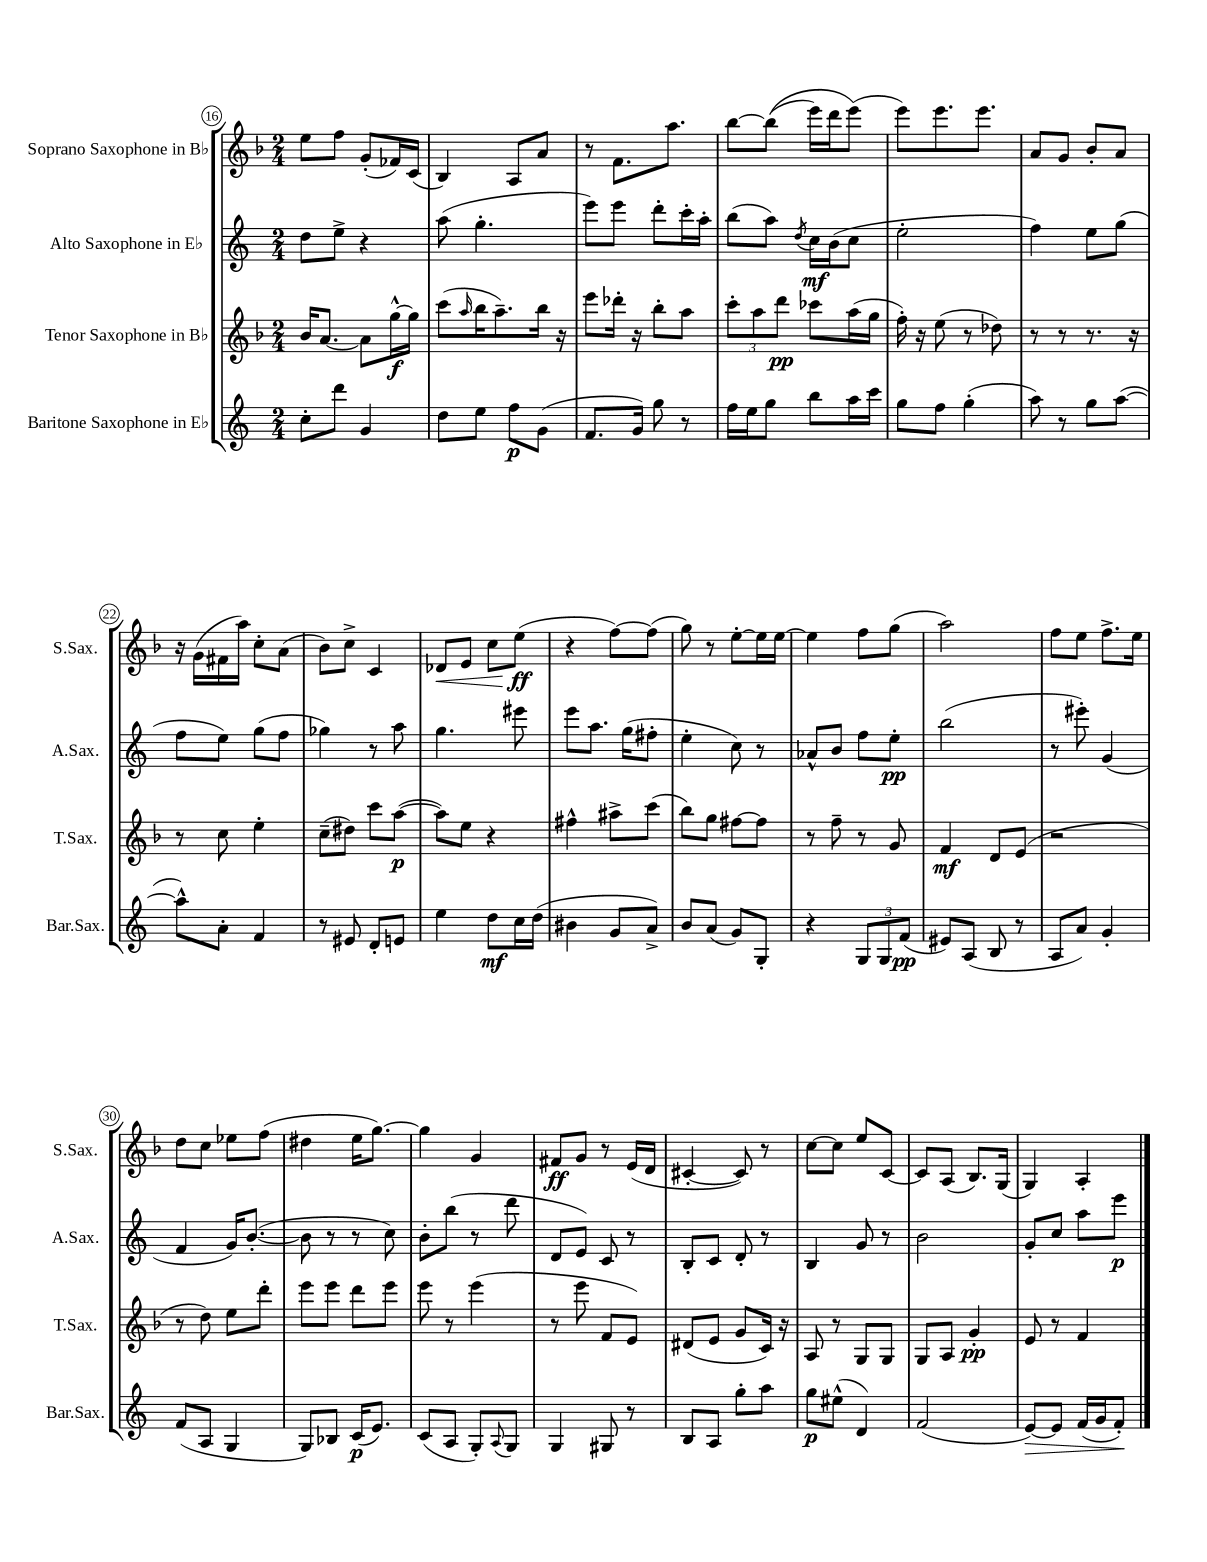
<<
\new StaffGroup <<
\new Staff = "s0" \with { instrumentName = "Soprano Saxophone in Bb" shortInstrumentName = "S.Sax." } {
    \clef treble \key f \major \numericTimeSignature \time 2/4
    e''8 f''8 g'8-.( fes'16) c'16( |
    bes4) a8 a'8 |
    r8 f'8. a''8. |
    bes''8~ bes''8(\( e'''16) d'''16 e'''8(\) |
    e'''8) e'''8. e'''8. |
    a'8 g'8 bes'8-. a'8 |
    r16 g'16( fis'16 a''16) c''8-. a'8( |
    bes'8) c''8-> c'4 |
    des'8\< e'8 c''8 e''8\ff\!( |
    r4 f''8~) f''8( |
    g''8) r8 e''8~-. e''16 e''16~ |
    e''4 f''8 g''8( |
    a''2) |
    f''8 e''8 f''8.-> e''16 |
    d''8 c''8 ees''8 f''8( |
    dis''4 e''16 g''8.~) |
    g''4 g'4 |
    fis'8\ff g'8 r8 e'16( d'16 |
    cis'4~-. cis'8) r8 |
    c''8~ c''8 e''8 c'8~ |
    c'8 a8( bes8.) g16( |
    g4) a4-. \bar "|." |
}
\new Staff = "s1" \with { instrumentName = "Alto Saxophone in Eb" shortInstrumentName = "A.Sax." } {
    \clef treble \key c \major \numericTimeSignature \time 2/4
    d''8 e''8-> r4 |
    a''8( g''4.-. |
    e'''8) e'''8 d'''8-. c'''16-. a''16-. |
    b''8( a''8) \acciaccatura { d''8 } c''16\mf b'16( c''8 |
    e''2-. |
    f''4) e''8 g''8( |
    f''8 e''8) g''8( f''8 |
    ges''4) r8 a''8 |
    g''4. eis'''8 |
    e'''8 a''8. g''16( fis''8-. |
    e''4-. c''8) r8 |
    aes'8-^ b'8 f''8 e''8-.\pp |
    b''2( |
    r8 eis'''8-.) g'4( |
    f'4 g'16) b'8.~-.( |
    b'8 r8 r8 c''8) |
    b'8-. b''8( r8 d'''8 |
    d'8 e'8) c'8 r8 |
    b8-. c'8 d'8-. r8 |
    b4 g'8 r8 |
    b'2 |
    g'8-. c''8 a''8 e'''8\p \bar "|." |
}
\new Staff = "s2" \with { instrumentName = "Tenor Saxophone in Bb" shortInstrumentName = "T.Sax." } {
    \clef treble \key f \major \numericTimeSignature \time 2/4
    bes'16 a'8.~ a'8 g''16~-^\f g''16 |
    c'''8( \grace { a''16 } bes''16 a''8.--) bes''16 r16 |
    e'''8 des'''16-. r16 bes''8-. a''8 |
    \tuplet 3/2 { c'''8-. a''8 d'''8\pp } ces'''8 a''16( g''16 |
    f''16-.) r16 e''8( r8 des''8) |
    r8 r8 r8. r16 |
    r8 c''8 e''4-. |
    c''8--( dis''8) c'''8 a''8~\p( |
    a''8) e''8 r4 |
    fis''4-^ ais''8-> c'''8( |
    bes''8) g''8 fis''8~ fis''8 |
    r8 f''8-- r8 g'8 |
    f'4\mf d'8 e'8( |
    r2 |
    r8 d''8) e''8 d'''8-. |
    e'''8 e'''8 d'''8 e'''8 |
    e'''8 r8 e'''4( |
    r8 e'''8 f'8 e'8) |
    dis'8( e'8 g'8 c'16) r16 |
    a8 r8 g8 g8 |
    g8 a8 g'4-.\pp |
    e'8 r8 f'4 \bar "|." |
}
\new Staff = "s3" \with { instrumentName = "Baritone Saxophone in Eb" shortInstrumentName = "Bar.Sax." } {
    \clef treble \key c \major \numericTimeSignature \time 2/4
    c''8-. d'''8 g'4 |
    d''8 e''8 f''8\p g'8( |
    f'8. g'16) g''8 r8 |
    f''16 e''16 g''8 b''8 a''16 c'''16 |
    g''8 f''8 g''4-.( |
    a''8) r8 g''8 a''8~( |
    a''8-^) a'8-. f'4 |
    r8 eis'8 d'8-. e'8 |
    e''4 d''8\mf c''16 d''16( |
    bis'4 g'8 a'8->) |
    b'8 a'8( g'8) g8-. |
    r4 \tuplet 3/2 { g8 g8 f'8\pp( } |
    eis'8) a8( b8 r8 |
    a8 a'8) g'4-. |
    f'8( a8 g4 |
    g8) bes8 c'16\p( e'8.) |
    c'8( a8 g8-.) \appoggiatura { a8 } g8 |
    g4 gis8 r8 |
    b8 a8 g''8-. a''8 |
    g''8\p eis''8-^( d'4) |
    f'2( |
    e'8~\>) e'8 f'16( g'16 f'8-.\!) \bar "|." |
}
>>
>>
\layout { \context { \Score currentBarNumber = #16 \override BarNumber.stencil = #(make-stencil-circler 0.1 0.3 ly:text-interface::print) } }
